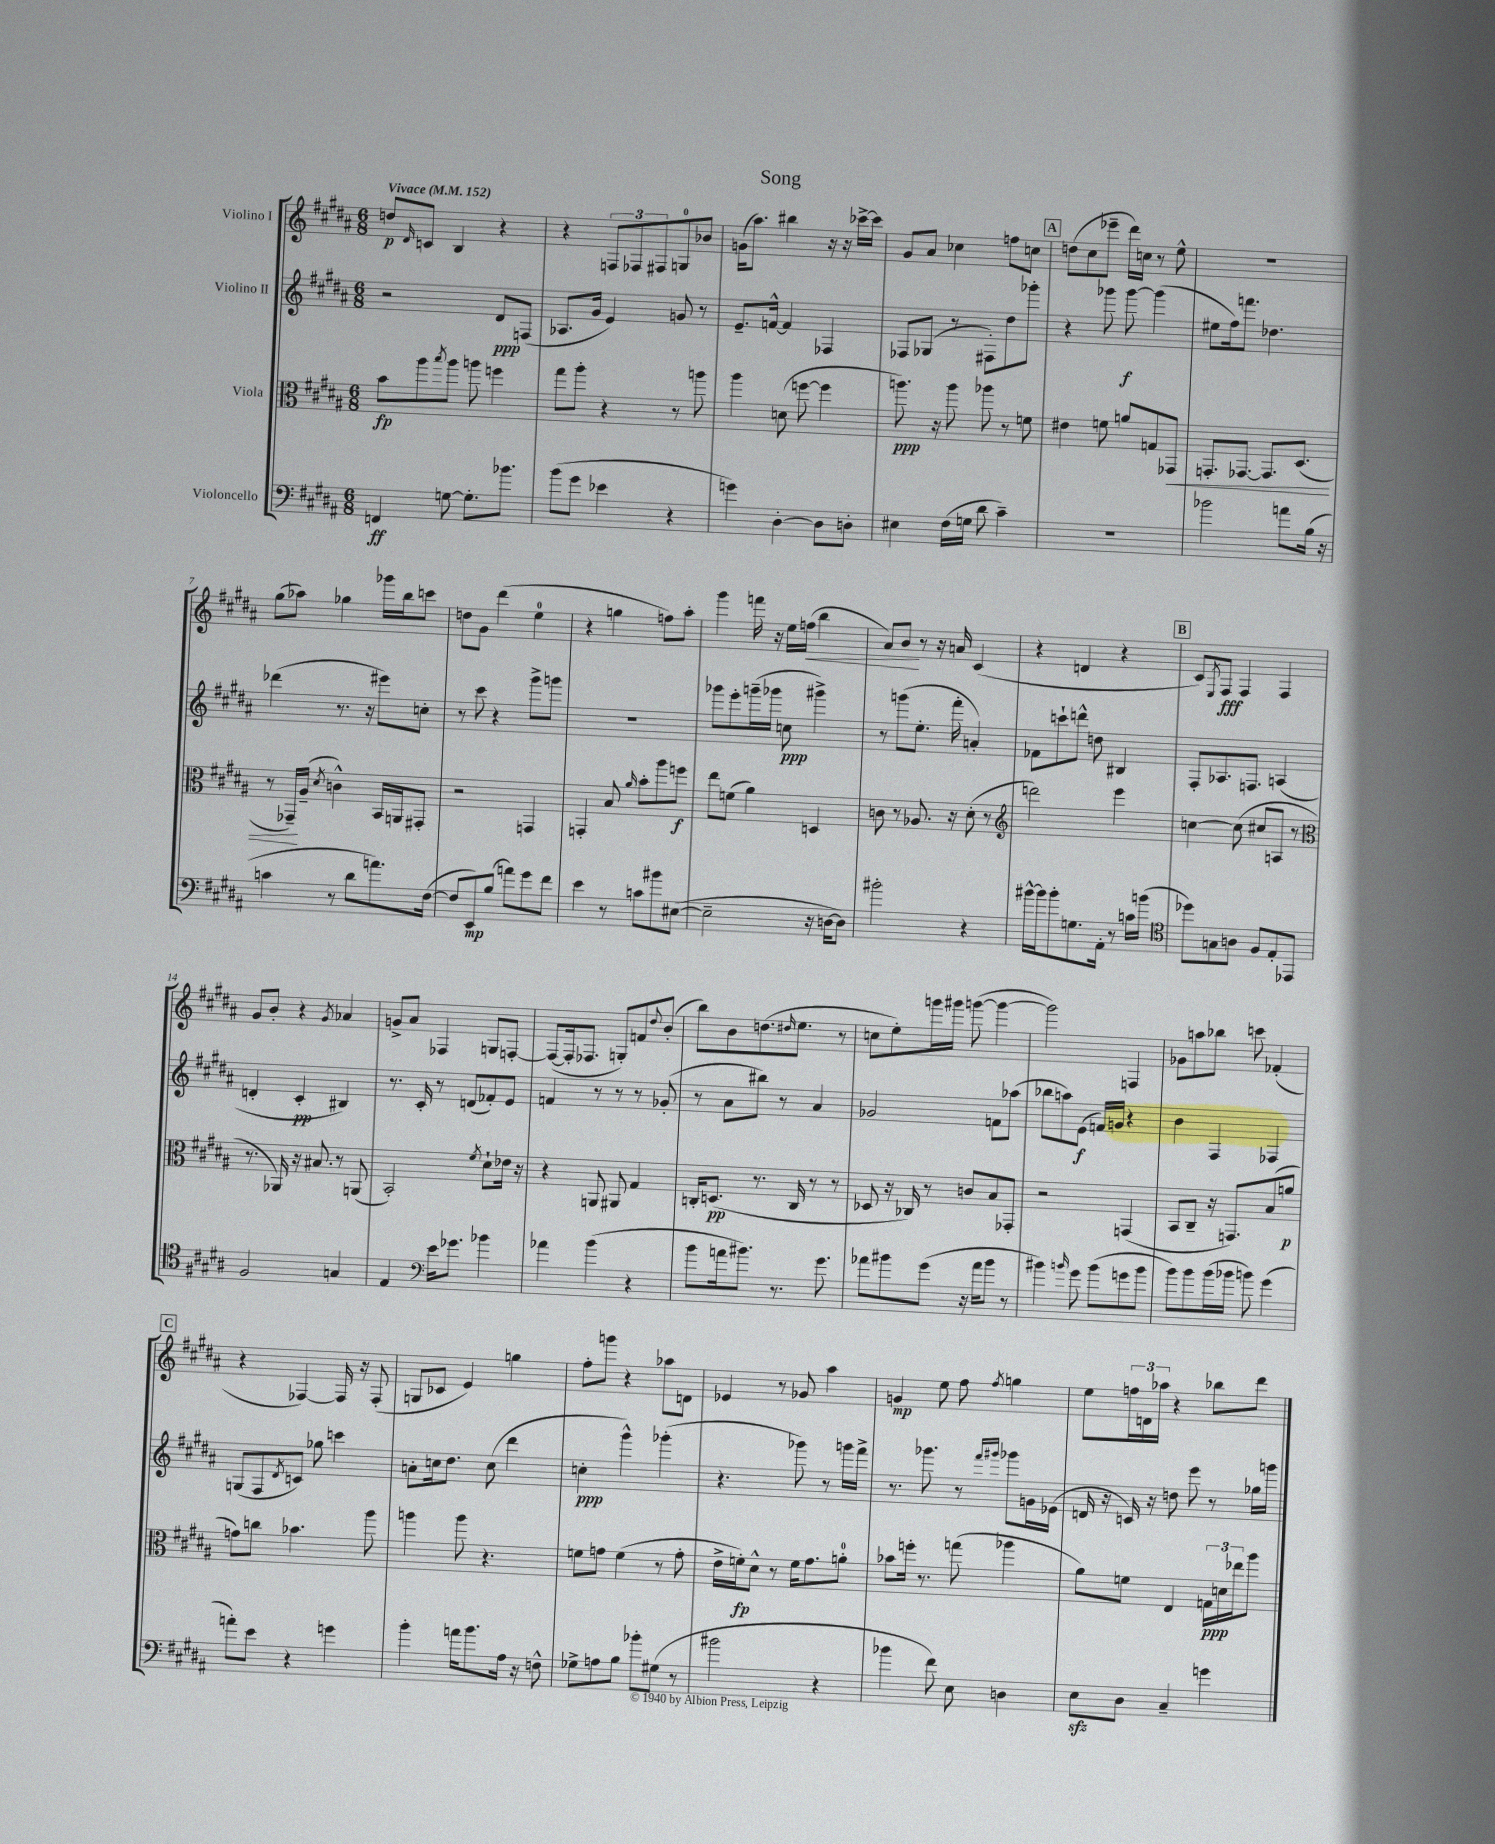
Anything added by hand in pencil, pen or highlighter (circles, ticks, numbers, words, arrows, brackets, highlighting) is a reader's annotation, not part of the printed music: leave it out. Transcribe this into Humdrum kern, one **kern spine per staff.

**kern	**dynam	**kern	**dynam	**kern	**dynam	**kern	**dynam
*part4	*part4	*part3	*part3	*part2	*part2	*part1	*part1
*staff4	*staff4	*staff3	*staff3	*staff2	*staff2	*staff1	*staff1
*I"Violoncello	*	*I"Viola	*	*I"Violino II	*	*I"Violino I	*
*clefF4	*	*clefC3	*	*clefG2	*	*clefG2	*
*k[f#c#g#d#a#]	*	*k[f#c#g#d#a#]	*	*k[f#c#g#d#a#]	*	*k[f#c#g#d#a#]	*
*M6/8	*	*M6/8	*	*M6/8	*	*M6/8	*
*MM152	*	*MM152	*	*MM152	*	*MM152	*
=1	=1	=1	=1	=1	=1	=1	=1
!	!	!	!	!	!	!LO:TX:a:B:t=Vivace	!
4FFn/	ff	8b\L	fp	2r	.	8ddn/L	p
.	.	.	.	.	.	16qqd#/	.
.	.	8aa#\	.	.	.	8cn/J	.
.	.	8qbb/	.	.	.	.	.
[8Gn\	.	8aa#\J	.	.	.	4B/	.
8.G'\L]	.	8aan\	.	.	.	.	.
.	.	4ffn\	.	8d#/L	ppp	4r	.
8.b-X\J	.	.	.	.	.	.	.
.	.	.	.	(8Fn/J	.	.	.
=2	=2	=2	=2	=2	=2	=2	=2
(8b\L	.	8gg#\L	.	8.A-X/L	.	4r	.
8g#\J	.	8aa#'\J	.	.	.	.	.
.	.	.	.	16g#/Jk	.	.	.
4e-X\	.	4r	.	4e/)	.	12Fn/L	.
.	.	.	.	.	.	12F-X/	.
.	.	.	.	.	.	12F#X/	.
4r	.	8r	.	8gn/	.	8Gn/	.
.	.	8aan\	.	8r	.	8b-X/J	.
=3	=3	=3	=3	=3	=3	=3	=3
4gn\)	.	4aa#\	.	8.e~/L	.	(16gn\KL	.
.	.	.	.	.	.	8.aa#\J)	.
.	.	.	.	[16fn^^/Jk	.	.	.
[4D#'\	.	(8dn\	.	4f/]	.	4bb#X\	.
.	.	[8ffn\	.	.	.	.	.
8D#\L]	.	4ff\]	.	4F-X/	.	16r	.
.	.	.	.	.	.	16r	.
8Dn'\J	.	.	.	.	.	[16ccc-X^\LL	.
.	.	.	.	.	.	16ccc-\JJ]	.
=4	=4	=4	=4	=4	=4	=4	=4
4E#X\	.	8.aan\)	ppp	8F-X/L	.	8g#/L	.
.	.	.	.	(8G-X/J	.	8a#/J	.
.	.	16r	.	.	.	.	.
(16F#\LL	.	8aa\	.	8r	.	4cc-X\	.
16Gn\JJ	.	.	.	.	.	.	.
8d#\	.	8aa-X\	.	8F#X'\L)	.	.	.
4c#~\)	.	8r	.	8dd#\	.	8ffn\L	.
.	.	8fn\	.	8ggg-X'\J	.	8ccn\J	.
!!LO:REH:place=s1:t=A
=5	=5	=5	=5	=5	=5	=5	=5
2.r	.	4e#X\	.	4r	.	(8ddn\L	.
.	.	.	.	.	.	8cc#\	.
.	.	8fn\	.	8ggg-X\	.	8eee-X~\J	.
.	.	8an/L	.	[8ggg-\	f	16ddd#\LL)	.
.	.	.	.	.	.	16ccn\JJ	.
.	.	8Gn/	.	(4ggg-\]	.	8r	.
!	!	!	!LO:HP:b	!	!	!	!
.	.	8GG-X/J	<	.	.	8ee^^\	.
=6	=6	=6	=6	=6	=6	=6	=6
2b-X\	.	8.GGn'/L	.	8ee#X\L	.	2.r	.
.	.	.	.	16ff#\k)	.	.	.
.	.	[8.GG-X/J	.	8.fffn\J	.	.	.
.	.	8.GG-/L]	.	4.dd-X\	.	.	.
8an\L	.	.	.	.	.	.	.
.	.	(8.D#/J	.	.	.	.	.
(16B\Jk	.	.	.	.	.	.	.
16r	.	.	.	.	.	.	.
!!LO:LB:g=z
=7	=7	=7	=7	=7	=7	=7	=7
4cn\	.	8r	.	(4ddd-X\	.	(8gg#\L	.
.	.	16GG-X~/LL)	.	.	.	8aa-X\J)	.
.	.	(16A#~/JJ	[	.	.	.	.
.	.	8qd#/	.	.	.	.	.
8r	.	4cn^^\)	.	8.r	.	4gg-X\	.
8d#\L	.	.	.	.	.	.	.
.	.	.	.	16r	.	.	.
8.an\)	.	16BB/LL	.	8eee#X\L)	.	16ggg-X\LL	.
.	.	16AAn/J	.	.	.	16bb\J	.
.	.	8GG#X'/J	.	8ccn'\J	.	8cccn\J	.
([16F#\Jk	.	.	.	.	.	.	.
=8	=8	=8	=8	=8	=8	=8	=8
8F#/L]	.	2r	.	8r	.	8ddn\L	.
8EE/)	mp	.	.	8ccc#\	.	8g#\J	.
(8B/J	.	.	.	4r	.	(4ddd#\	.
8an\L)	.	.	.	.	.	.	.
8g#\	.	4GGn/	.	8ggg#^\L	.	4ee\	.
8f#\J	.	.	.	8gggn\J	.	.	.
=9	=9	=9	=9	=9	=9	=9	=9
4e\	.	4GGn'/	.	2.r	.	4r	.
8r	.	8B/	.	.	.	4ggn\	.
.	.	16qqa#/	.	.	.	.	.
8cn\L	.	8b'\L	.	.	.	.	.
8b#X\	.	8aa#\	.	.	.	8ffn\L)	.
([8E#X\J	.	8ffn\J	f	.	.	8aa#'\J	.
=10	=10	=10	=10	=10	=10	=10	=10
2E#~\]	.	8ee\L	.	8ggg-X\L	.	4ggg#\	.
.	.	(8fn\J	.	8eee'\	.	.	.
.	.	4a#\)	.	(16gggn~\L	.	16fffn\	.
.	.	.	.	16ggg-X\JJ	.	16r	.
.	.	.	.	8ccn\	ppp	16ee\LL	.
!	!	!	!	!	!	!	!LO:HP:b
.	.	.	.	.	.	(16ffn\JJ	<
16r	.	4Dn/	.	4ggg#X^\)	.	4bb\	.
[16Dn\KL	.	.	.	.	.	.	.
8D\J])	.	.	.	.	.	.	.
=11	=11	=11	=11	=11	=11	=11	=11
2b#X'\	.	8cn\	.	8r	.	8a#/L)	.
.	.	8r	.	(8gggn\L	.	8b/J	.
.	.	8.A-X/	.	8.ee'\J	.	8r	[
.	.	.	.	.	.	16r	.
.	.	16r	.	16fff#'\	.	16an/	.
4r	.	(8d#'\	.	4an'/)	.	(4c#/	.
.	.	8r	.	.	.	.	.
=12	=12	=12	=12	=12	=12	=12	=12
*	*	*clefG2	*	*	*	*	*
[16b#X^^\LL	.	2dddn\)	.	8f-X\L	.	4r	.
16b#\J]	.	.	.	.	.	.	.
8b#'\	.	.	.	8cccn`\	.	.	.
8.Gn\	.	.	.	8dddn^^\J	.	4dn/	.
.	.	.	.	8ddn\	.	.	.
16AA#'\Jk	.	.	.	.	.	.	.
8r	.	4eee\	.	4B#X/	.	4r	.
16cn\LL	.	.	.	.	.	.	.
(16bn\JJ	.	.	.	.	.	.	.
!!LO:REH:place=s1:t=B
=13	=13	=13	=13	=13	=13	=13	=13
*clefC4	*	*	*	*	*	*	*
8dd-X\L)	.	[4ccn\	.	8F#'/L	.	8c#/L)	.
.	.	.	.	.	.	8qE/	.
8Gn\	.	.	.	8.A-X/	.	8F#/J	fff
8An\J	.	(8cc\]	.	.	.	4F#/	.
.	.	.	.	8.Fn/J	.	.	.
8F#/L	.	8cc#X/L	.	.	.	.	.
8E'/	.	8An/J	.	(4An/	.	4F#/	.
8EE-X/J	.	8r	.	.	.	.	.
!!LO:LB:g=z
=14	=14	=14	=14	=14	=14	=14	=14
*	*	*clefC3	*	*	*	*	*
2F#/	.	8.r	.	4dn'/	.	8g#/L	.
.	.	.	.	.	.	8b'/J	.
.	.	16AA-X/)	.	.	.	.	.
.	.	16r	.	4c#'/	pp	4r	.
.	.	8.B#X/	.	.	.	.	.
.	.	.	.	.	.	8qg#/	.
4Gn/	.	8r	.	4B#X/)	.	4a-X/	.
.	.	(8AAn/	.	.	.	.	.
=15	=15	=15	=15	=15	=15	=15	=15
4E/	.	2BB'/)	.	8.r	.	8gn^/L	.
.	.	.	.	.	.	8a#/J	.
.	.	.	.	16c#'/	.	.	.
*clefF4	*	*	*	*	*	*	*
16e\KL	.	.	.	8r	.	4F-X/	.
8.g-X\J	.	.	.	.	.	.	.
.	.	.	.	(8dn/L	.	.	.
.	.	8qf#/	.	.	.	.	.
4b-X\	.	8d#`\L	.	8f-X'/)	.	8Gn/L	.
.	.	16e-X\Jk	.	8e/J	.	[8Fn'/J	.
.	.	16r	.	.	.	.	.
=16	=16	=16	=16	=16	=16	=16	=16
4a-X\	.	4r	.	4fn/	.	(8F/L_	.
.	.	.	.	.	.	16F'/k]	.
.	.	.	.	.	.	8.F-X/J	.
(4b\	.	8AAn/	.	8r	.	.	.
.	.	8AA#X/	.	8r	.	8Gn'/L)	.
4r	.	4G#/	.	8r	.	8fn/	.
.	.	.	.	.	.	8qqdd#/	.
.	.	.	.	(8g-X'/	.	(8b'/J	.
=17	=17	=17	=17	=17	=17	=17	=17
8b\L	.	16Cn'/KL	.	8r	.	8bb\L)	.
.	.	(8.Dn/J	pp	.	.	.	.
16an\k	.	.	.	8a#\L	.	8b\	.
8.b#X\J)	.	.	.	.	.	.	.
.	.	8.r	.	8bb#X\J)	.	(8.ddn\	.
8.r	.	.	.	8r	.	.	.
.	.	.	.	.	.	16qqdd#X/	.
.	.	16C/	.	.	.	8.ee\J	.
.	.	8r	.	4a#/	.	.	.
8.g#\	.	.	.	.	.	.	.
.	.	8r	.	.	.	8r	.
=18	=18	=18	=18	=18	=18	=18	=18
8a-X\L	.	8D-X/	.	2g-X/	.	8ccn\L	.
8b#X\	.	16r	.	.	.	8ee'\)	.
.	.	16C-X/)	.	.	.	.	.
(8g#\J	.	8r	.	.	.	16gggn\L	.
.	.	.	.	.	.	16ggg#X\JJ	.
16r	.	8cn/L	.	.	.	([8gggn\	.
16a-\KL	.	.	.	.	.	.	.
8b#\J	.	8B/	.	8fn\L	.	4ggg\_	.
8r	.	8GG-X'/J	.	(8aa-X\J	.	.	.
=19	=19	=19	=19	=19	=19	=19	=19
4b#X\)	.	2r	.	8bb-X\L	.	2ggg\])	.
.	.	.	.	8aan\)	.	.	.
16qqbn/	.	.	.	.	.	.	.
8g#\	.	.	.	(8e\J	f	.	.
(8b\L	.	.	.	16fn/LL)	.	.	.
.	.	.	.	16gn/JJ	.	.	.
8gn\	.	(4GGn/	.	4r	.	4Fn/	.
8b\J	.	.	.	.	.	.	.
=20	=20	=20	=20	=20	=20	=20	=20
8b\L)	.	8BB/L	.	4b\	.	8g-X\L	.
8b\	.	8C#~/J	.	.	.	8aan\	.
(16b\L	.	16r	.	4F#/	.	8bb-X\J	.
16b-X\JJ	.	8.GGn/L)	.	.	.	.	.
8bn\)	.	.	.	.	.	8cccn\	.
(4g#\	.	(8B/	.	4F-X/	.	(4f-X'/	.
.	.	8an/J	p	.	.	.	.
!!LO:LB:g=z
!!LO:REH:place=s1:t=C
=21	=21	=21	=21	=21	=21	=21	=21
8an'\L)	.	8gn\L)	.	(8Gn/L	.	4r	.
8e\J	.	8ccn\J	.	8F#/	.	.	.
.	.	.	.	8qd#/	.	.	.
4r	.	4.b-X\	.	8cn/J)	.	[4F-X/)	.
.	.	.	.	8gg-X\	.	.	.
4gn\	.	.	.	4cccn\	.	16F-/]	.
.	.	.	.	.	.	16r	.
.	.	8aa#\	.	.	.	(8F-'/	.
=22	=22	=22	=22	=22	=22	=22	=22
4b'\	.	4aan\	.	8an'\L	.	8Gn/L	.
.	.	.	.	16ccn\k	.	8c-X/J	.
.	.	.	.	8.dd#\J	.	.	.
16an\KL	.	8aa\	.	.	.	4e/)	.
8.b\	.	.	.	.	.	.	.
.	.	4.r	.	(8cc\	.	.	.
16A#\Jk	.	.	.	4ddd#\	.	4ggn\	.
16r	.	.	.	.	.	.	.
8Fn^^\	.	.	.	.	.	.	.
=23	=23	=23	=23	=23	=23	=23	=23
8G-X^\L	.	8fn\L	.	4ccn'\	ppp	8ff#'\L	.
8An\	.	8gn\J	.	.	.	8gggn\J	.
8B\J	.	(4f\	.	4ggg#^^\)	.	4r	.
8b-X'\L	.	.	.	.	.	.	.
(8G#X\J	.	8r	.	(4ggg-X'\	.	8aa-X\L	.
8r	.	8g'\	.	.	.	8dn\J	.
=24	=24	=24	=24	=24	=24	=24	=24
2b#X\	.	16e^\LL	.	4.r	.	4e-X/	.
.	.	16fn'\J)	fp	.	.	.	.
.	.	8d#^^\J	.	.	.	.	.
.	.	8r	.	.	.	8r	.
.	.	16f\KL	.	8ggg-X\)	.	8g-X/	.
.	.	8.g#\	.	.	.	.	.
4r	.	.	.	8r	.	4aa#\	.
.	.	8an'\J	.	16gggn\LL	.	.	.
.	.	.	.	16fff#^\JJ	.	.	.
=25	=25	=25	=25	=25	=25	=25	=25
4b-X\	.	8b-X\L	.	8.r	.	4gn/	mp
.	.	16ffn'\Jk	.	.	.	.	.
.	.	8.r	.	8.ggg-X\	.	.	.
8f#\)	.	.	.	.	.	8ee\	.
8E\	.	(8ggn\	.	8r	.	8ff#\	.
.	.	.	.	16qqfff#/LL	.	.	.
.	.	.	.	16qqggg#X/JJ	.	8qff#/	.
4Dn\	.	4aa-X\	.	8ggg-X\L	.	4ggn\	.
.	.	.	.	16gn\L	.	.	.
.	.	.	.	(16e-X\JJ	.	.	.
=26	=26	=26	=26	=26	=26	=26	=26
8Ezz\L	.	8a#\L)	.	16dn/	.	8ee\L	.
.	.	.	.	16r	.	.	.
8D#\J	.	8fn\J	.	16cn/)	.	24ffn\L	.
.	.	.	.	.	.	24dn\	.
.	.	.	.	16r	.	.	.
.	.	.	.	.	.	24aa-X\JJ	.
4C#~/	.	4E/	.	8ddn\	.	4r	.
.	.	.	.	8eee\	.	.	.
4gn\	.	24Gn\LL	ppp	8r	.	8bb-X\L	.
.	.	24dn\	.	.	.	.	.
.	.	24ee-X\J	.	.	.	.	.
.	.	8aa#\J	.	16gg-X\LL	.	8ddd#\J	.
.	.	.	.	16gggn\JJ	.	.	.
==	==	==	==	==	==	==	==
*-	*-	*-	*-	*-	*-	*-	*-
